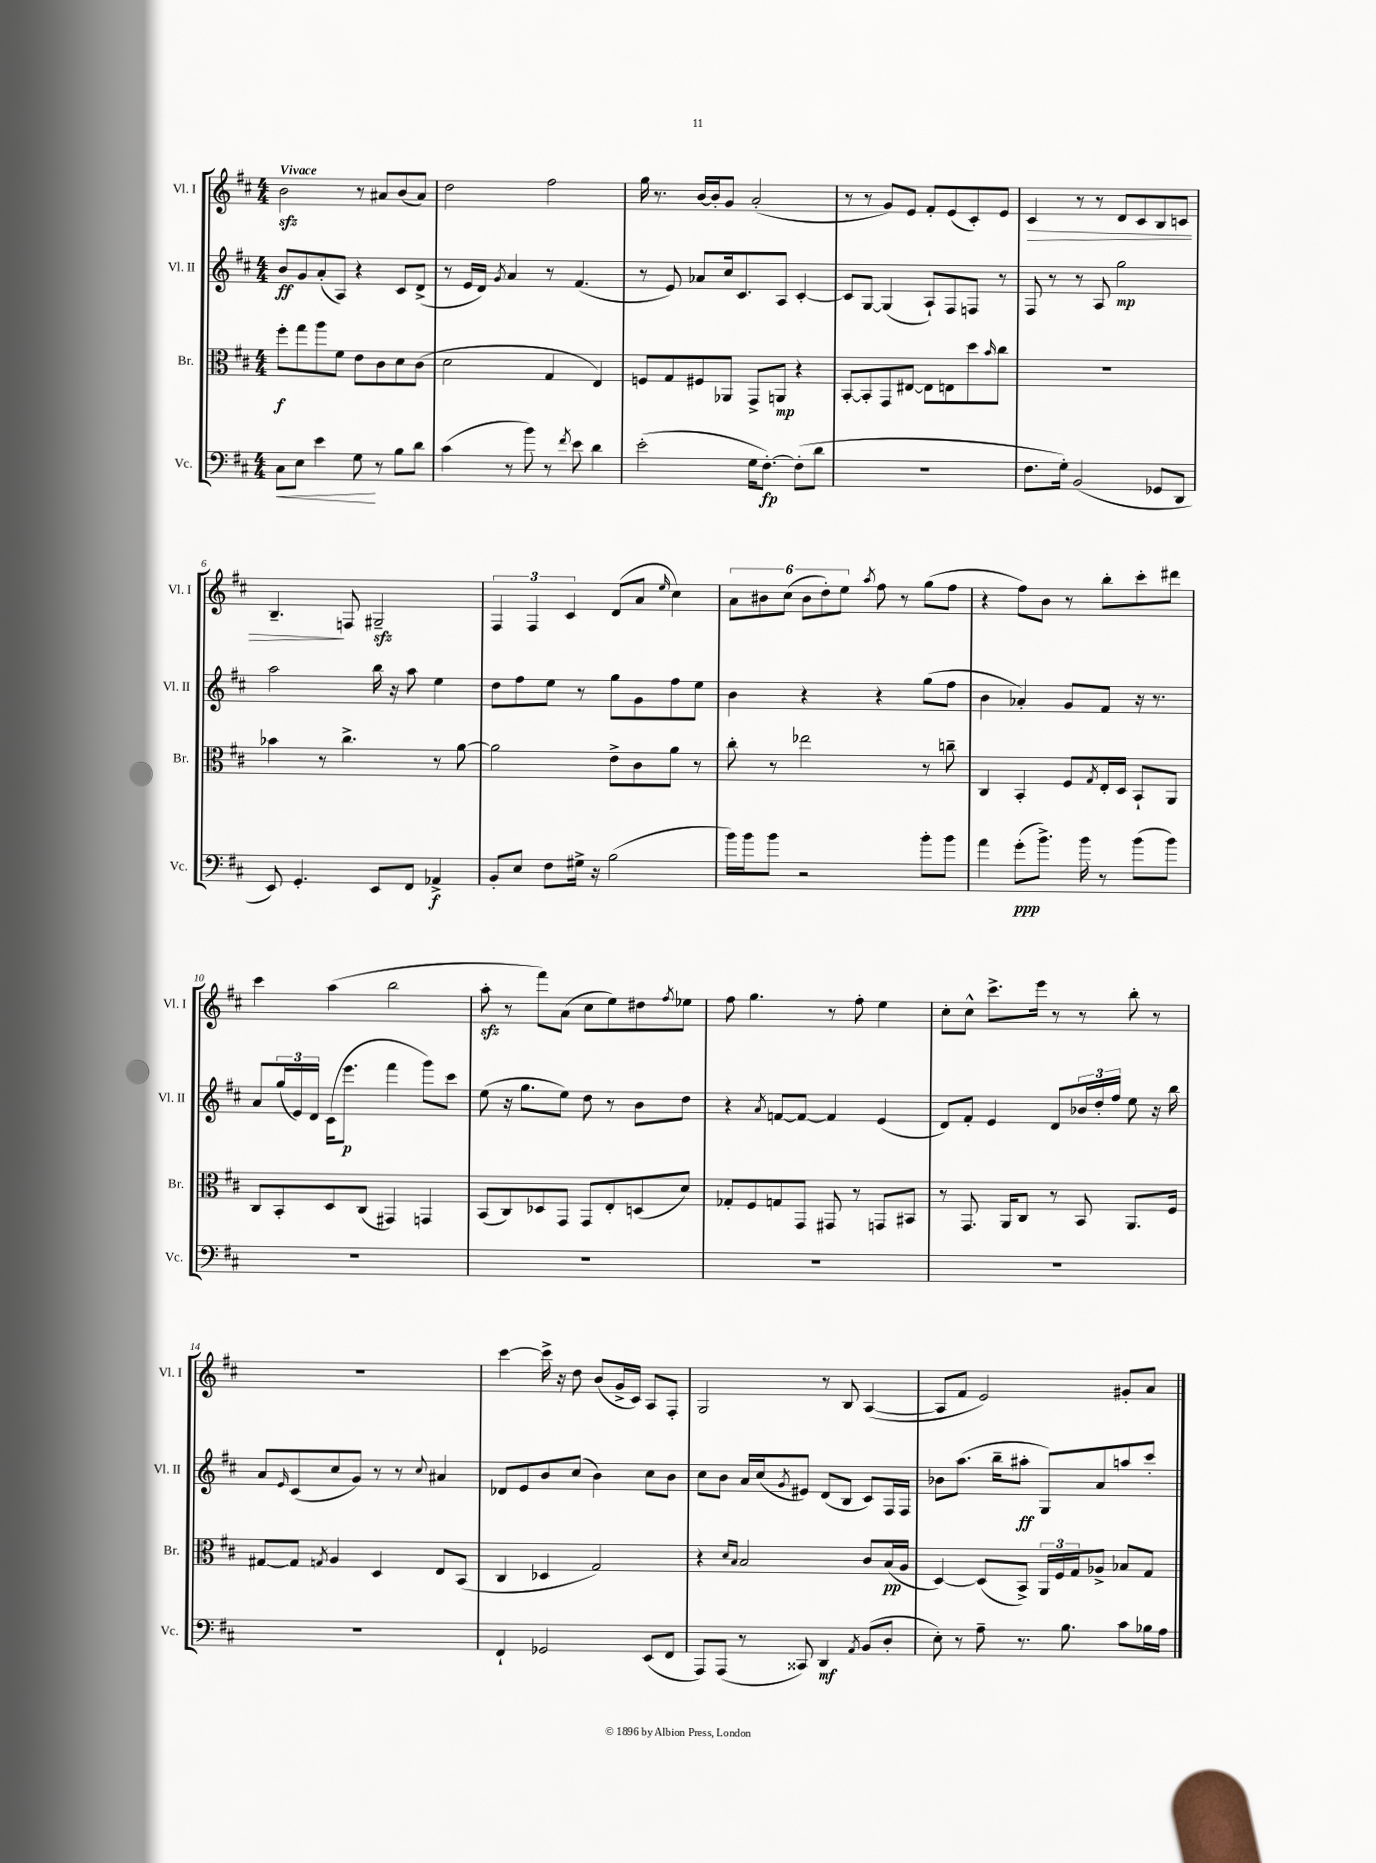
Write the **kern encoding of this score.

**kern	**kern	**kern	**kern
*staff4	*staff3	*staff2	*staff1
*clefF4	*clefC3	*clefG2	*clefG2
*k[f#c#]	*k[f#c#]	*k[f#c#]	*k[f#c#]
*M4/4	*M4/4	*M4/4	*M4/4
8C#	8ff#'	8b	2b
8E	8gg	8g	.
4e	8aa	(8a'	.
.	8f#	8A)	.
8G	8e	4r	8r
8r	8c#	.	8a#
8B	8d	8c#	(8b
8d	(8c#	(8d^	8a#)
=	=	=	=
(4c#	2d	8r	2dd
.	.	16e	.
.	.	16d)	.
.	.	8qg	.
8r	.	4a	.
8b)	.	.	.
8r	4G	8r	2ff#
8qf#	.	.	.
8e	.	(4.f#	.
4d	4E)	.	.
=	=	=	=
(2e'	8F	8r	16gg
.	.	.	8.r
.	8G	8e)	.
.	8F#	8a-	[16b
.	.	.	16b']
.	8AA-	16cc#	8g
.	.	8.c#	.
16G	8GG^	.	(2a'
[8.F#')	.	.	.
.	8AA	8A	.
(8F#']	4r	[4c#'	.
8d	.	.	.
=	=	=	=
1r	[8BB'	8c#]	8r
.	8BB']	[8G	8r
.	8GG	(4G]	8g)
.	[8E#	.	8e
.	8E#]	8A`)	8f#'
.	8E	8F#	(8e
.	8dd	8F	8c#')
.	16qqb	.	.
.	8cc#	8r	8e
=	=	=	=
8.F#	1r	8F#	4c#
.	.	8r	.
16G')	.	.	.
(2BB	.	8r	8r
.	.	8A	8r
.	.	2gg	8d
.	.	.	8c#
8GG-	.	.	8B
8DD	.	.	8c
=	=	=	=
8EE)	4b-	2aa	4.B~
4.GG'	.	.	.
.	8r	.	.
.	4.cc#^	.	8F
8EE	.	16bb	2G#~
.	.	16r	.
8FF#	.	8aa	.
4AA-^	8r	4ee	.
.	[8a	.	.
=	=	=	=
8BB'	2a]	8dd	6F#
8E	.	8ff#	.
.	.	.	6F#
8F#	.	8ee	.
.	.	.	6c#
16G#^	.	8r	.
16r	.	.	.
(2B	8e^	8gg	(8d
.	8c#	8g	8a
.	.	.	16qqee
.	8a	8ff#	4cc#)
.	8r	8ee	.
=	=	=	=
16b)	8cc#'	4b	12a
16b	.	.	.
.	.	.	12b#
8b	8r	.	.
.	.	.	(12cc#
2r	2ee-	4r	12b#
.	.	.	12dd')
.	.	.	12ee
.	.	.	8qaa
.	.	4r	8ff#
.	.	.	8r
8b'	8r	(8gg	(8gg
8b	8cc~	8ff#	8ff#
=	=	=	=
4a	4C#	4b	4r
(8g'	4BB'	4a-')	8ff#)
8.b^)	.	.	8b
.	8F#	8g	8r
16b	.	.	.
.	8qG	.	.
8r	16E'	8f#	8bb'
.	16D	.	.
(8b	8BB`	16r	8ccc#'
.	.	8.r	.
8b)	8AA	.	8ddd#
=	=	=	=
1r	8C#	8a	4ccc#
.	8BB'	(24gg	.
.	.	24e)	.
.	.	24d	.
.	8D	(16c#	(4aa
.	.	8.eee	.
.	(8C#	.	.
.	4GG#)	4fff#	2bb
.	4GG	8ggg)	.
.	.	8ccc#	.
=	=	=	=
1r	(8BB	(8ee	8aa'
.	8C#)	16r	8r
.	.	8.gg	.
.	8D-	.	8fff#)
.	8GG	8ee)	(8a
.	8GG	8dd	8cc#
.	8E'	8r	8ee)
.	(8D	8b	8dd#
.	.	.	8qff#
.	8d)	8dd	8ee-
=	=	=	=
1r	8G-'	4r	8ff#
.	8F#	.	4.gg
.	.	8qa	.
.	8G	[8f	.
.	8GG	8f_	.
.	8GG#	4f]	8r
.	8r	.	8ff#'
.	8GG	(4e	4ee
.	8BB#	.	.
=	=	=	=
1r	8r	8d)	8cc#'
.	8.GG	8f#'	8cc#^^
.	.	4e	8.ccc#^
.	16AA	.	.
.	8C#	.	.
.	.	.	16eee
.	8r	8d	8r
.	8BB	24b-	8r
.	.	24dd'	.
.	.	24ff#	.
.	8.AA	8ee	8bb'
.	.	16r	8r
.	16F#	16bb	.
=	=	=	=
1r	[8G#	8a	1r
.	.	16qqe	.
.	8G#]	(8c#	.
.	8qG	.	.
.	4A	8cc#	.
.	.	8g)	.
.	4D	8r	.
.	.	8r	.
.	.	8qqcc#	.
.	8E	4a#	.
.	(8BB	.	.
=	=	=	=
4FF#`	4C#	8d-	[4ccc#
.	.	8e	.
2GG-	4D-	8b	16ccc#^]
.	.	.	16r
.	.	(8cc#	8dd
.	2G)	4b)	(8b
.	.	.	16g^
.	.	.	16c#)
(8EE	.	8cc#	8A
8FF#	.	8b	8F#'
=	=	=	=
8AAA)	4r	8cc#	2G
(8AAA	.	8b	.
.	16qqd	.	.
.	16qqB	.	.
8r	2B	16a	.
.	.	(16cc#	.
.	.	8qg	.
8CC##)	.	8e#)	.
4DD	.	(8d	8r
.	.	8B	8B
8qAA	.	.	.
(8BB	8c#	8c#)	([4A
8D'	(16B	16F#	.
.	16A	16F#	.
=	=	=	=
8E')	[4D)	8b-	8A]
8r	.	(8.aa	8f#
8A~	(8D]	.	2e)
.	.	16bb~	.
8.r	8BB^)	8aa#'	.
.	24AA	8G)	.
.	24F#	.	.
8.B	.	.	.
.	24G	.	.
.	8A-^	8a	.
8c#	8B-	8aa	8g#'
16B-	8G	8ccc#'	8a
16A	.	.	.
==	==	==	==
*-	*-	*-	*-
